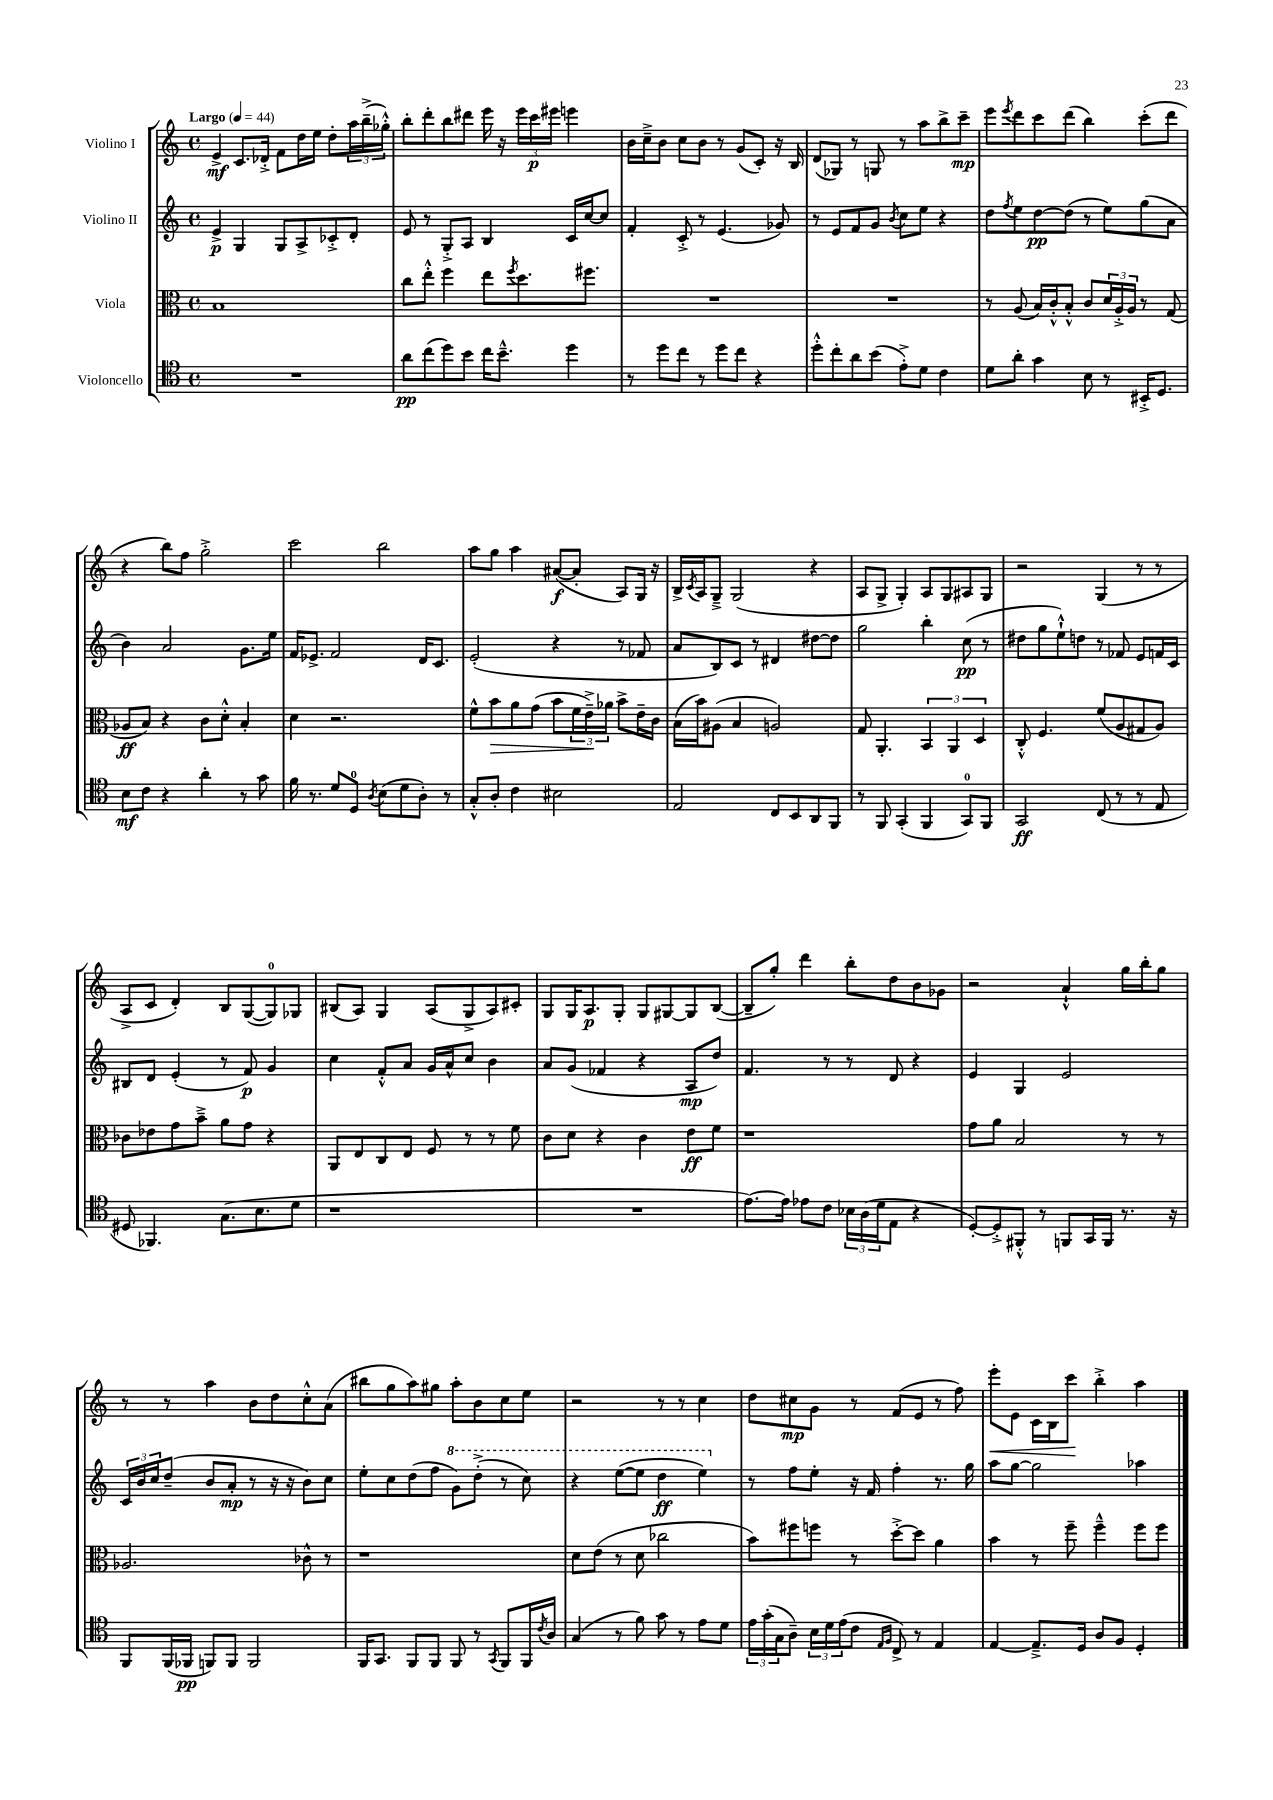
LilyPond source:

<<
\new StaffGroup <<
\new Staff = "s0" \with { instrumentName = "Violino I" } {
    \clef treble \key c \major \defaultTimeSignature \time 4/4 \tempo "Largo" 4 = 44
    e'4->\mf c'8. des'16-.-> f'8 d''16 e''16 d''8-. \tuplet 3/2 { a''16 b''16--->( ges''16-.-^) } |
    b''8-. d'''8-. b''8 dis'''8 e'''16 r16 \tuplet 3/2 { e'''16 c'''16\p eis'''16 } e'''4 |
    b'16 c''16---> b'8 c''8 b'8 r8 g'8( c'8-.) r16 b16 |
    d'8( ges8) r8 g8 r8 a''8 b''8-> c'''8--\mp |
    e'''8 \acciaccatura { e'''8 } d'''8 c'''8 d'''8( b''4) c'''8-.( d'''8 |
    r4 b''8) f''8 g''2-.-> |
    c'''2 b''2 |
    a''8 g''8 a''4 ais'8~\f( ais'8-. a8) g16 r16 |
    b16-> \acciaccatura { c'8 } a16 g8---> g2( r4 |
    a8 g8-> g4-.) a8 g8 ais8 g8 |
    r2 g4( r8 r8 |
    a8-> c'8 d'4-.) b8 g8~( g8-0) ges8 |
    bis8( a8) g4 a8( g8-> a8) cis'8-. |
    g8 g16 a8.\p g8-. g8 gis8~ gis8 b8~( |
    b8-- g''8-.) d'''4 b''8-. d''8 b'8 ges'8 |
    r2 a'4-!-^ g''16 b''16-. g''8 |
    r8 r8 a''4 b'8 d''8 c''8-.-^ a'8( |
    bis''8 g''8 a''8) gis''8 a''8-. b'8 c''8 e''8 |
    r2 r8 r8 c''4 |
    d''8 cis''8\mp g'8 r8 f'8( e'8 r8 f''8) |
    e'''8-.\< e'8 c'16 b16 c'''8\! b''4-.-> a''4 \bar "|." |
}
\new Staff = "s1" \with { instrumentName = "Violino II" } {
    \clef treble \key c \major \defaultTimeSignature \time 4/4
    e'4->\p g4 g8 a8-> ces'8-.-> d'8-. |
    e'8 r8 g8-.-> a8 b4 c'16 c''16~ c''8 |
    f'4-. c'8-.-> r8 e'4.( ges'8) |
    r8 e'8 f'8 g'8 \acciaccatura { b'8 } c''8 e''8 r4 |
    d''8 \acciaccatura { f''8 } e''8 d''8~\pp d''8( r8 e''8) g''8( a'8 |
    b'4) a'2 g'8. e''16 |
    f'16 ees'8.-> f'2 d'16 c'8. |
    e'2-.( r4 r8 fes'8 |
    a'8 b8) c'8 r8 dis'4 dis''8~ dis''8 |
    g''2 b''4-. c''8\pp( r8 |
    dis''8 g''8 e''8-!-^) d''8 r8 fes'8 e'8 f'16 c'16 |
    bis8 d'8 e'4-.( r8 f'8\p) g'4 |
    c''4 f'8-.-^ a'8 g'16 a'16-^ c''8 b'4 |
    a'8 g'8( fes'4 r4 a8\mp d''8) |
    f'4. r8 r8 d'8 r4 |
    e'4 g4 e'2 |
    \tuplet 3/2 { c'16 b'16 c''16 } d''8--( b'8 a'8-.\mp r8 r16 r16 b'8) c''8 |
    e''8-. c''8 d''8( f''8 \ottava #1 g''8) d'''8-.->( r8 c'''8) |
    r4 e'''8~( e'''8 d'''4\ff e'''4) \ottava #0 |
    r8 f''8 e''8-. r16 f'16 f''4-. r8. g''16 |
    a''8 g''8~ g''2 aes''4 \bar "|." |
}
\new Staff = "s2" \with { instrumentName = "Viola" } {
    \clef alto \key c \major \defaultTimeSignature \time 4/4
    b1 |
    c''8 e''8-.-^ f''4 e''8 \acciaccatura { f''8 } d''8. fis''8. |
    R1 |
    R1 |
    r8 a8( b16) c'16-.-^ b8-.-^ c'8 \tuplet 3/2 { d'16 a16-.-> a16 } r8 g8( |
    aes8\ff b8) r4 c'8 d'8-.-^ b4-. |
    d'4 r2. |
    f'8-^ b'8\> a'8 g'8( b'8 \tuplet 3/2 { f'16 e'16--->\!) aes'16 } b'8-> e'16-- c'16 |
    b16( b'16) ais8( b4 a2) |
    g8 a,4.-. \tuplet 3/2 { b,4 a,4 d4 } |
    c8-.-^ f4. f'8( a8 gis8 a8) |
    ces'8 ees'8 g'8 b'8---> a'8 g'8 r4 |
    a,8 e8 c8 e8 f8 r8 r8 f'8 |
    c'8 d'8 r4 c'4 e'8\ff f'8 |
    r1 |
    g'8 a'8 b2 r8 r8 |
    aes2. ces'8-^ r8 |
    r1 |
    d'8 e'8( r8 d'8 ces''2 |
    b'8) fis''8 f''8 r8 d''8~-.-> d''8 a'4 |
    b'4 r8 f''8-- f''4---^ f''8 f''8 \bar "|." |
}
\new Staff = "s3" \with { instrumentName = "Violoncello" } {
    \clef tenor \key c \major \defaultTimeSignature \time 4/4
    R1 |
    a'8\pp c''8( d''8) b'8 c''16 b'8.---^ d''4 |
    r8 d''8 c''8 r8 d''8 c''8 r4 |
    d''8-.-^ c''8-. a'8 b'8( e'8-.->) d'8 c'4 |
    d'8 a'8-. g'4 b8 r8 bis,16-.-> d8. |
    b8\mf c'8 r4 a'4-. r8 g'8 |
    f'16 r8. d'8 d8-0 \acciaccatura { a8 } b8( d'8 a8-.) r8 |
    g8-.-^ a8-. c'4 bis2 |
    e2 c8 b,8 a,8 f,8 |
    r8 f,8 g,4-.( f,4 g,8-0) f,8 |
    g,2\ff c8( r8 r8 e8 |
    dis8 fes,4.) g8.( b8. d'8 |
    r1 |
    R1 |
    e'8.~) e'16 ees'8 c'8 \tuplet 3/2 { bes16 a16( d'16 } e8 r4 |
    d8~-.) d8-.-> fis,8-.-^ r8 f,8 g,16 f,16 r8. r16 |
    f,8 f,16( fes,16\pp f,8) f,8 f,2 |
    f,16 g,8. f,8 f,8 f,8 r8 \acciaccatura { g,8 } f,8 f,16 \acciaccatura { c'8 } a16 |
    g4( r8 f'8) g'8 r8 e'8 d'8 |
    \tuplet 3/2 { e'16 g'16-.( g16 } a8--) \tuplet 3/2 { b16 d'16 e'16( } c'8 \grace { e16 f16 } c8->) r8 e4 |
    e4~ e8.---> d16 a8 f8 d4-. \bar "|." |
}
>>
>>
\layout { \context { \Score \remove "Bar_number_engraver" } }
